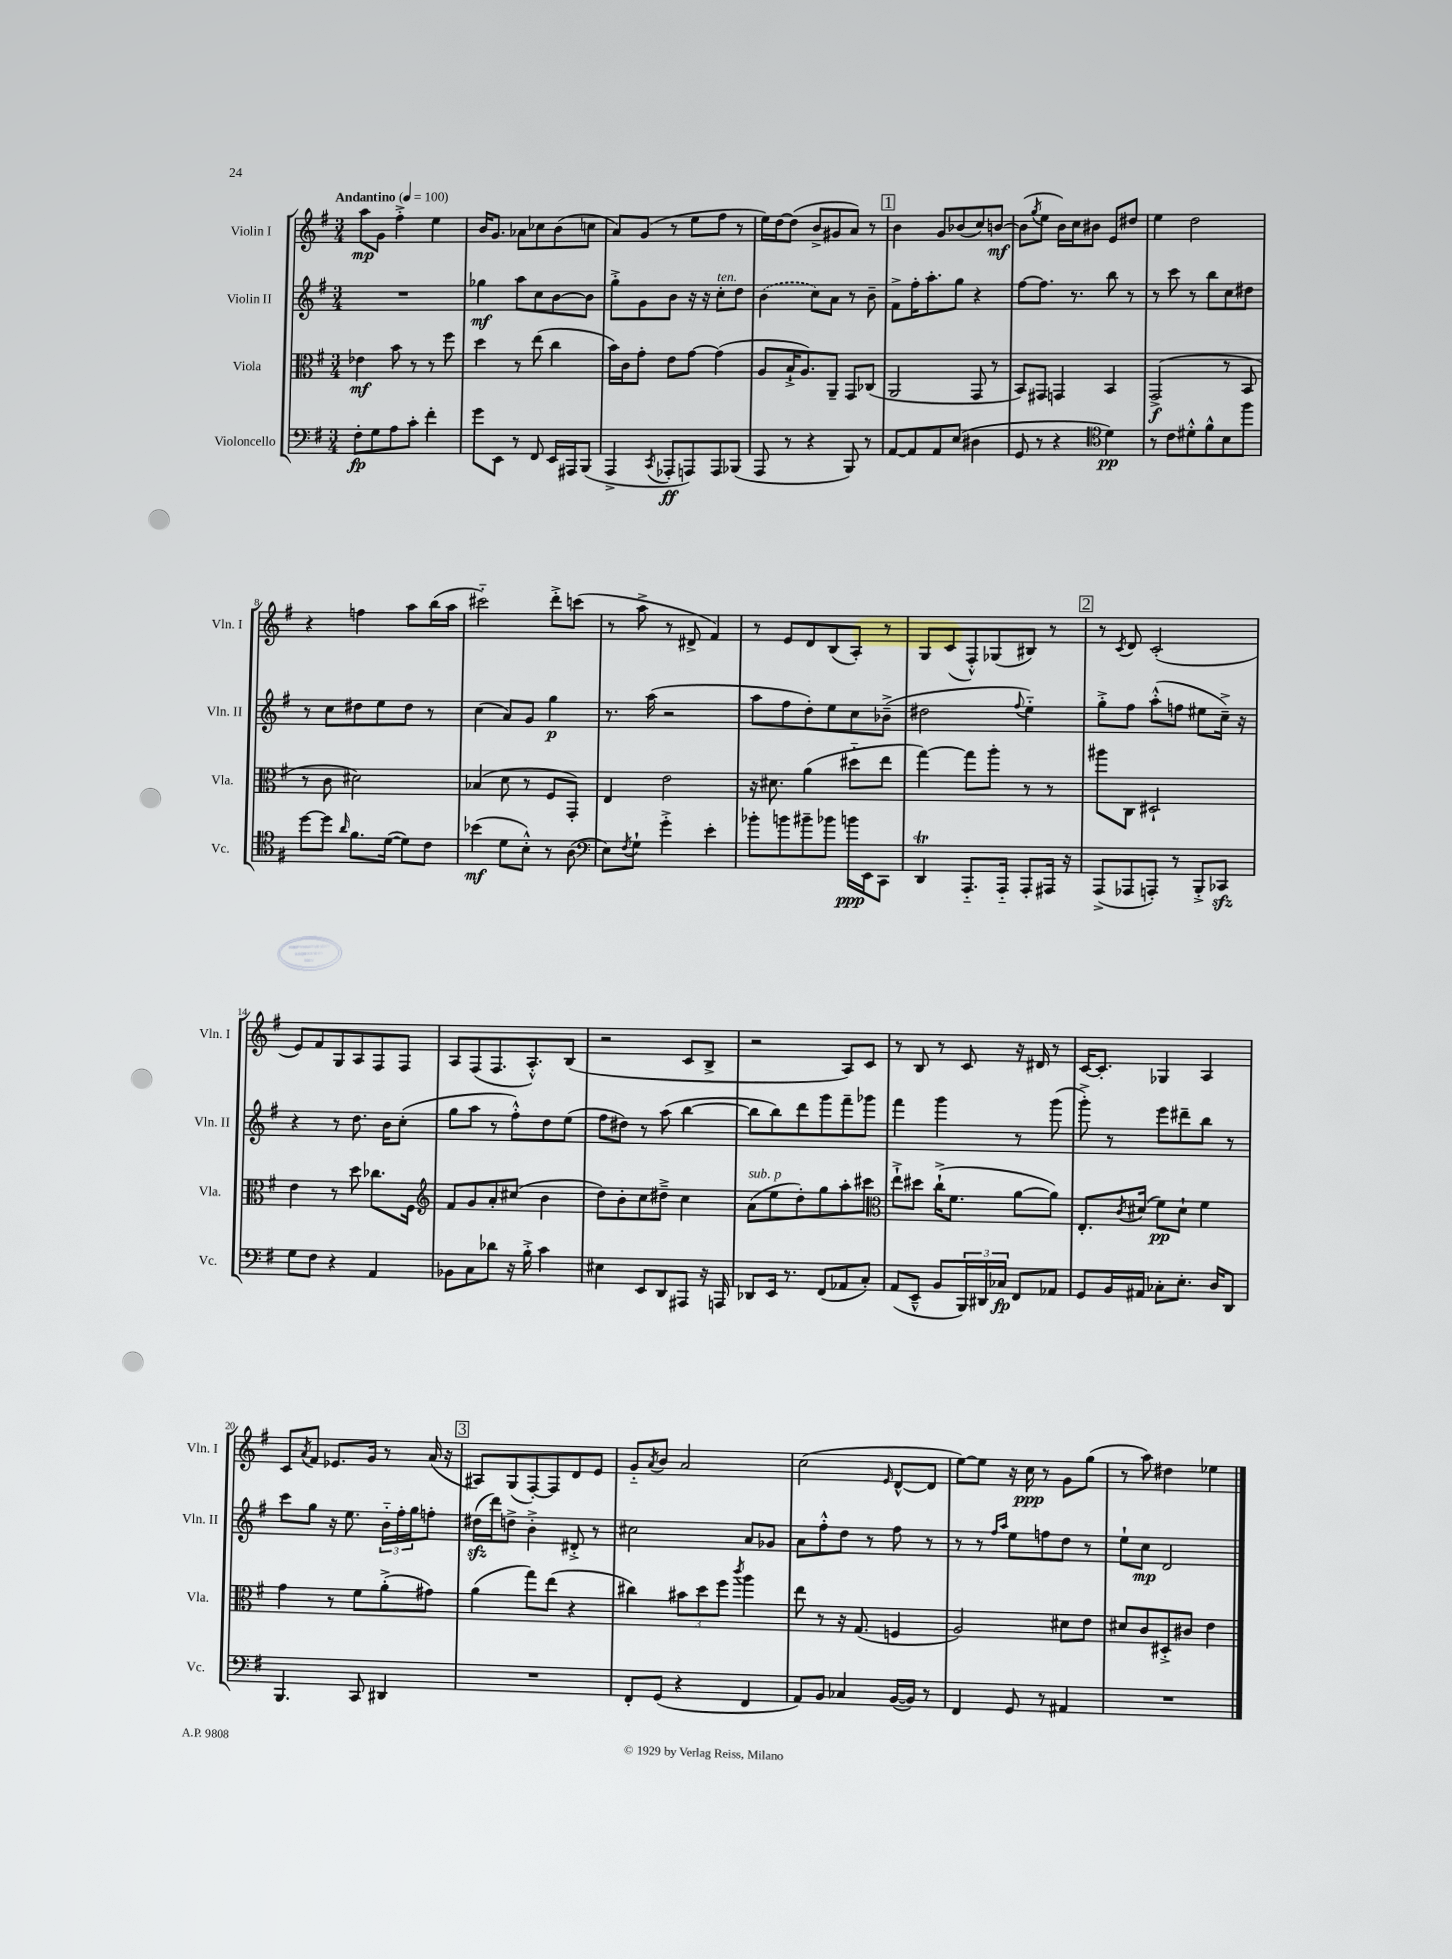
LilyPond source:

<<
\new StaffGroup <<
\new Staff = "s0" \with { instrumentName = "Violin I" shortInstrumentName = "Vln. I" } {
    \clef treble \key g \major \numericTimeSignature \time 3/4 \tempo "Andantino" 4 = 100
    a''8\mp g'8 fis''4-.-> e''4 |
    b'16 g'8. aes'8 ces''8 b'8( c''8 |
    a'8) g'8( r8 e''8 fis''8 r8 |
    e''16) d''16~ d''8( b'8-> gis'8 a'8) r8 |
    \mark \markup { \box "1" } b'4 g'8 bes'8( c''8) b'8~\mf |
    b'8( \acciaccatura { g''8 } e''8 b'16) c''16 bis'8 e'8 dis''8 |
    e''4 d''2 |
    r4 f''4 a''8 b''16( a''16 |
    cis'''2-_) d'''8-.-> c'''8( |
    r8 a''8-> r8 dis'8-> fis'4) |
    r8 e'8 d'8 b8( a8-.) r8 |
    g8 c'8( fis8-.-^) ges8( bis8) r8 |
    \mark \markup { \box "2" } r8 \acciaccatura { c'8 } d'8 c'2-.( |
    e'8) fis'8 g8 a8 fis8 fis8 |
    a8 fis8( fis8. a8.-.-^) b8( |
    r2 c'8 b8-> |
    r2 a8) c'8 |
    r8 b8 r8 c'8 r16 dis'16 r8 |
    c'16~ c'8.-. ges4 a4 |
    c'8 \acciaccatura { a'8 } fis'8 ees'8. g'16 r8 a'16( r16 |
    \mark \markup { \box "3" } ais8) g8( fis8~-.) fis8 d'8 e'8 |
    g'8-_ \acciaccatura { a'8 } b'8 a'2 |
    c''2( \grace { e'16 } d'8~-^ d'8 |
    e''8~) e''8 r16 c''16\ppp r8 g'8 g''8( |
    r8 a''8) dis''4 ees''4 \bar "|." |
}
\new Staff = "s1" \with { instrumentName = "Violin II" shortInstrumentName = "Vln. II" } {
    \clef treble \key g \major \numericTimeSignature \time 3/4
    R2. |
    ges''4\mf a''8 c''8 b'8~ b'8 |
    g''8-.-> g'8 b'8 r16 r16 c''8-.^\markup { \italic "ten." } d''8 |
    \once \slurDashed b'4( c''8) a'8 r8 b'8-- |
    \mark \markup { \box "1" } fis'8-> fis''16-. a''8.-. g''8 r4 |
    fis''8~ fis''8. r8. b''8 r8 |
    r8 c'''8 r8 b''8 c''8 dis''8 |
    r8 c''8 dis''8 e''8 dis''8 r8 |
    c''4( a'8) g'8 g''4\p |
    r8. a''16( r2 |
    a''8 fis''8 d''8-.) e''8 c''8 bes'8--->( |
    dis''2 \appoggiatura { fis''8 } e''4-_) |
    \mark \markup { \box "2" } g''8-.-> fis''8 a''8-.-^( f''8 eis''8 c''16--->) r16 |
    r4 r8 d''8. b'16 c''8-.( |
    g''8 a''8 r8 fis''8-.-^) d''8 e''8( |
    fis''8 dis''8) r8 a''8( b''4~ |
    b''8 b''8) d'''8 g'''8 fis'''8-- ges'''8 |
    fis'''4 g'''4 r8 g'''8( |
    g'''8-.->) r8 e'''8 dis'''8-- b''8 r8 |
    c'''8 g''8 r16 e''8. \tuplet 3/2 { b'16-_ fis''16-. g''16 } f''8-. |
    \mark \markup { \box "3" } dis''16\sfz( d'''16) d''8-> b'4-.-> dis'8-.-> r8 |
    cis''2 a'8 ges'8 |
    a'8 fis''8-.-^ d''8 r8 fis''8 r8 |
    r8 r8 \grace { fis''16 a''16 } e''8 f''8 d''8 r8 |
    e''8-! c''8\mp d'2 \bar "|." |
}
\new Staff = "s2" \with { instrumentName = "Viola" shortInstrumentName = "Vla." } {
    \clef alto \key g \major \numericTimeSignature \time 3/4
    ees'4\mf b'8 r8 r8 fis''8 |
    d''4 r8 e''8( c''4 |
    b'16) c'16 g'8-. e'8 g'8~ g'4( |
    a8 b16-!-> a8.) a,8-- g,8 ces8( |
    \mark \markup { \box "1" } a,2 g,8 r8 |
    b,8) gis,8 g,4 b,4 |
    g,2->\f( r8 b,8 |
    r8 c'8 dis'2) |
    bes4( d'8 r8 fis8 g,8-.) |
    e4 e'2 |
    r16 dis'8. a'4( dis''8-_ e''8 |
    g''4~) g''8 a''8-. r8 r8 |
    \mark \markup { \box "2" } ais''8 c8 dis2-! |
    e'4 r8 d''8 ces''8. fis16 |
    \clef treble fis'8 g'8 a'8-. cis''8( b'4 |
    d''8) b'8-. c''8 dis''8---> c''4 |
    a'8^\markup { \italic "sub. p" }( e''8 d''8-.) g''8 a''8-. cis'''8 |
    \clef alto e''8-!-> dis''8 c''16-!->( fis'8. a'8~ a'8) |
    e8.-. \acciaccatura { c'8 } dis'16( fis'8\pp) dis'8-! fis'4 |
    g'4 r8 fis'8 a'8-.->( gis'8) |
    \mark \markup { \box "3" } a'4( g''8) e''8( r4 |
    cis''4) \tuplet 3/2 { bis'8 d''8 fis''8 } \acciaccatura { c'''8 } a''4 |
    e''8 r8 r16 g8.( f4 |
    a2) dis'8 e'8 |
    dis'8 c'8 dis8-.-> cis'8 e'4 \bar "|." |
}
\new Staff = "s3" \with { instrumentName = "Violoncello" shortInstrumentName = "Vc." } {
    \clef bass \key g \major \numericTimeSignature \time 3/4
    fis8-.\fp g8 a8 c'8-. fis'4-. |
    g'8 e,8 r8 fis,8 e,16 ais,,16 b,,8( |
    a,,4-> \acciaccatura { c,8 } aes,,8-.\ff a,,8) a,,8 bes,,8( |
    a,,8 r8 r4 b,,8) r8 |
    \mark \markup { \box "1" } a,8~ a,8 a,8 e8( dis4 |
    g,8 r8 r4 \clef tenor d'4\pp) |
    r8 c'8 dis'8-.-^ fis'8-^ b8 fis''8 |
    d''8~ d''8 \grace { a'16 } fis'8. d'16~( d'8) c'8 |
    bes'4\mf( d'8 b8-.-^) r8 a8( |
    \clef bass e8) \acciaccatura { fis8 } g8-! g'4-.-> e'4-. |
    bes'8-. b'8 bis'8-- bes'8 b'16\ppp e,16 c,8 |
    d,4\trill a,,8.-_ a,,16-_ a,,8-. ais,,16 r16 |
    \mark \markup { \box "2" } a,,8->( aes,,8 a,,8-.) r8 b,,8-.-> ces,8\sfz |
    g8 fis8 r4 a,4 |
    bes,8 c8 des'8 r16 b16-.-> c'4 |
    eis4 e,8 d,8 ais,,8 r16 a,,16 |
    des,8 e,16 r8. fis,8( aes,8 c8-.) |
    a,8( e,8---^ b,8 \tuplet 3/2 { b,,16) dis,16 ces16\fp } fis,8 aes,8 |
    g,8 b,16 ais,16 ces8-. e8.-. d16 d,8 |
    b,,4. c,8 dis,4 |
    \mark \markup { \box "3" } R2. |
    fis,8-. g,8( r4 fis,4 |
    a,8) b,8 ces4 b,16~( b,16) r8 |
    fis,4 g,8 r8 ais,4 |
    R2. \bar "|." |
}
>>
>>
